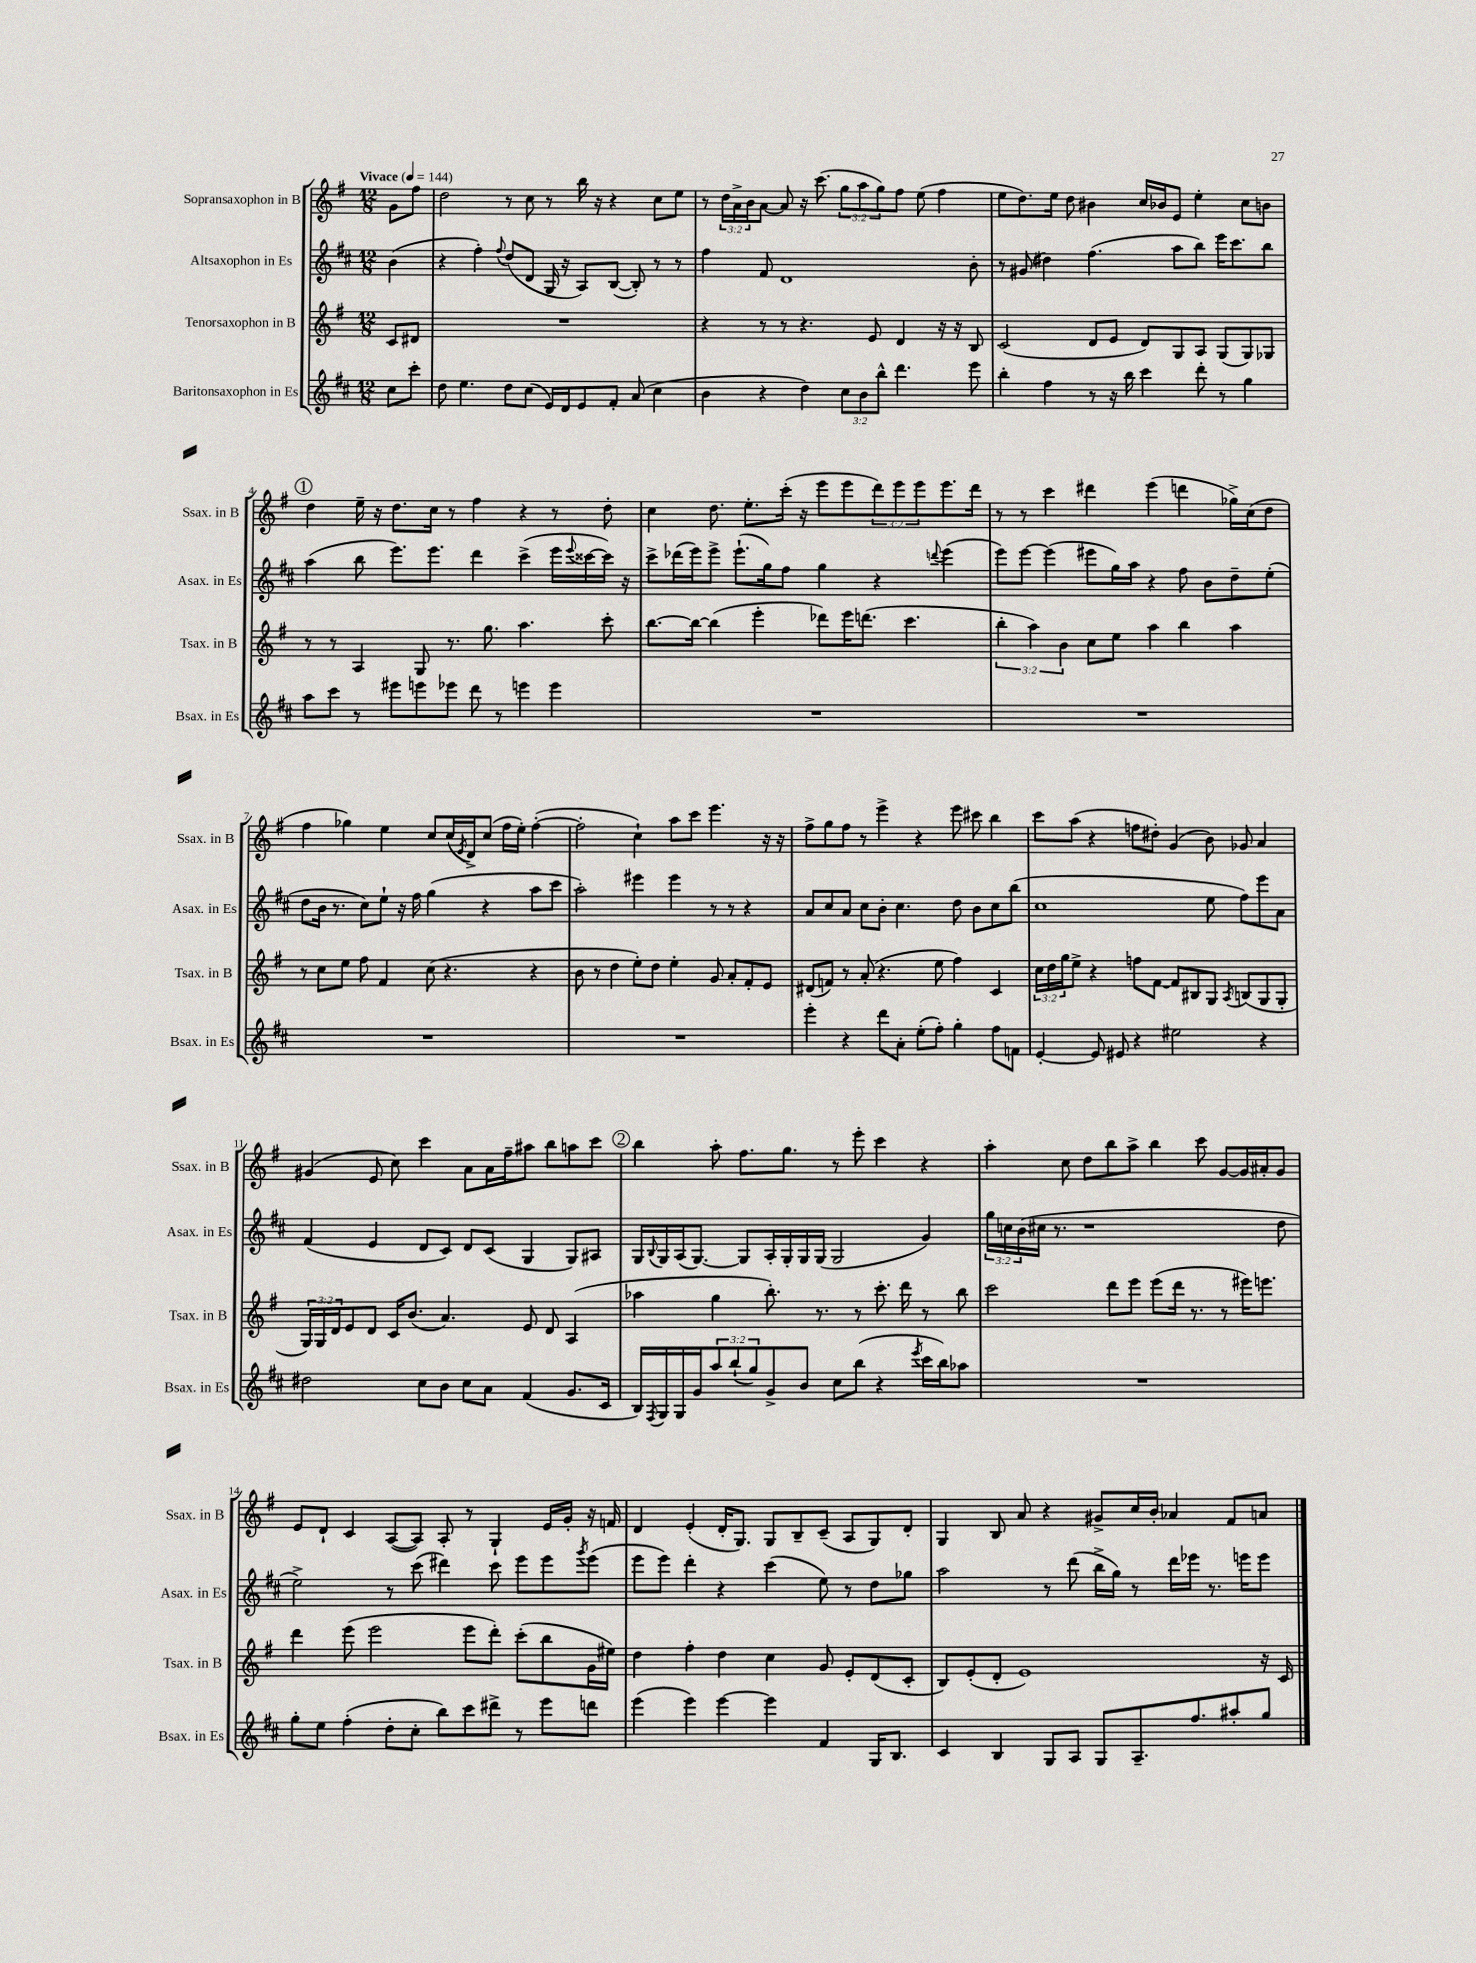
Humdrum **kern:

**kern	**kern	**kern	**kern
*part4	*part3	*part2	*part1
*staff4	*staff3	*staff2	*staff1
*I"Baritonsaxophon in Es	*I"Tenorsaxophon in B	*I"Altsaxophon in Es	*I"Sopransaxophon in B
*I'Bsax. in Es	*I'Tsax. in B	*I'Asax. in Es	*I'Ssax. in B
*clefG2	*clefG2	*clefG2	*clefG2
*k[f#c#]	*k[f#]	*k[f#c#]	*k[f#]
*M12/8	*M12/8	*M12/8	*M12/8
*MM144	*MM144	*MM144	*MM144
=	=	=	=
!	!	!	!LO:TX:a:B:t=Vivace
8cc#\L	8c/L	(4b\	8g\L
8ccc#'\J	8d#X/J	.	8ff#\J
=1	=1	=1	=1
8dd\	1.r	4r	2dd\
4.ee\	.	.	.
.	.	4ff#'\)	.
.	.	8qqff#/	.
8dd\L	.	(8dd/L	8r
(8cc#\J	.	8d/J	8cc\
16e/LL)	.	16G/	8r
16d/J	.	16r	.
8e/	.	8A/L)	16bb\
.	.	.	16r
8f#'/J	.	([8B/J	4r
(8a/	.	8B'/])	.
4cc#\	.	8r	8cc\L
.	.	8r	8ee\J
=2	=2	=2	=2
4b\	4r	4ff#\	8r
.	.	.	24dd\LL
.	.	.	24a^\
.	.	.	24b\J
4r	8r	8f#/	[8a\J
.	8r	1d	8a/]
4dd\)	4.r	.	16r
.	.	.	(8.ccc\
12cc#\L	.	.	12gg\L
12b\	.	.	12aa\
.	8e/	.	.
12bb^^\J	.	.	12gg\)
4.ddd\	4d/	.	8ff#\J
.	.	.	(8ee\
.	16r	.	4ff#\
.	16r	.	.
8eee\	8B/	8b'\	.
=3	=3	=3	=3
4bb'\	(2c/	8r	8ee\L
.	.	(8g#X/	8.dd\)
4ff#\	.	4dd#X\)	.
.	.	.	16ee\Jk
.	.	.	8dd\
8r	8d/L	(4.ff#\	4b#X\
16r	8e/J	.	.
16bb\	.	.	.
4ccc#\	8d/L)	.	16cc/LL
.	.	.	16b-X/J
.	8G/	8aa\L	8e/J
8ddd'\	8A/J	8bb\J)	4ee'\
8r	(8G/L	16eee\KL	.
.	.	8.ccc#\	.
4gg\	8G/)	.	8cc\L
.	8G-X/J	8bb\J	8bn\J
!!LO:LB:g=z
!!LO:REH:place=s1:t=1
=4	=4	=4	=4
8aa\L	8r	(4aa\	4dd\
8ccc#\J	8r	.	.
8r	4A/	8bb\	16ee~\
.	.	.	16r
8eee#X\L	.	8.eee\L)	8.dd\L
8eeen\	8G/	.	.
.	.	8.eee\J	16cc\Jk
8eee-X\J	8.r	.	8r
8ddd\	.	4ddd\	4ff#\
.	8.gg\	.	.
8r	.	.	.
4eeen\	4.aa\	(4ccc#^\	4r
4eee\	.	16eee\LL	8r
.	.	8qqeee/	.
.	.	[16ccc##X\	.
.	8ccc'\	16ccc##\JJ])	8dd'\
.	.	16r	.
=5	=5	=5	=5
1.r	[8.bb\L	8ccc#^\L	4cc\
.	.	(16ddd-X\L	.
.	16bb\Jk_	16eee\J)	.
.	(4bb\]	8eee^\J	8.dd\
.	.	(8.eee`\L	.
.	.	.	8.ee'\L
.	4eee'\	.	.
.	.	16gg\k)	.
.	.	8ff#\J	(16ccc'\Jk
.	.	.	16r
.	8ddd-X\L)	4gg\	8eee\L
.	16eee\K	.	8eee\
.	(8.dddn\J	.	.
.	.	4r	12ddd\)
.	.	.	12eee\
.	4.ccc\	.	.
.	.	.	12eee\
.	.	8qqdddn/	.
.	.	(4eee\	8.eee\
.	.	.	16ddd\Jk
=6	=6	=6	=6
1.r	6bb'\	8eee\L)	8r
.	.	[8eee\J	8r
.	6aa\)	.	.
.	.	(4eee\]	4ccc\
.	6b\	.	.
.	8cc\L	8eee#X\L	4ddd#X\
.	8ee\J	16gg\L)	.
.	.	16aa\JJ	.
.	4aa\	4r	(4eee\
.	4bb\	8ff#\	4dddn\
.	.	8b\L	.
.	4aa\	8dd~\	16gg-X^\LL)
.	.	.	(16cc\J
.	.	(8ee'\J	8dd\J
!!LO:LB:g=z
=7	=7	=7	=7
1.r	8r	8dd\L	4ff#\
.	8cc\L	16b\Jk	.
.	.	8.r	.
.	8ee\J	.	4gg-X\)
.	8ff#\	8cc#\L)	.
.	4f#/	8ee`\J	4ee\
.	.	16r	.
.	.	16ff#\	.
.	(8cc\	(4gg\	8cc/L
.	4.r	.	(16cc/L
.	.	.	8qe/
.	.	.	16d^/J)
.	.	4r	(8cc/J
.	.	.	16ff#\LL
.	.	.	16ee'\JJ)
.	4r	8aa\L	([4ff#'\
.	.	8ccc#\J	.
=8	=8	=8	=8
1.r	8b\	2aa'\)	2ff#'\]
.	8r	.	.
.	4dd\	.	.
.	8ee'\L)	4eee#X\	4cc`\)
.	8dd\J	.	.
.	4ee'\	4eee#\	8aa\L
.	.	.	8ccc\J
.	8g/	8r	4.eee\
.	8a'/L	8r	.
.	8f#'/	4r	.
.	8e/J	.	16r
.	.	.	16r
=9	=9	=9	=9
4eee'\	(8d#X/L	8a/L	8ff#^\L
.	8fn/J)	8cc#/	8gg\
4r	8r	8a/J	8ff#\J
.	(8a'/	8cc#\L	8r
8ddd\L	4.r	8b'\J	4eee^\
8a'\J	.	4.cc#\	.
(8ee'\L	.	.	4r
8ff#'\J)	8ee\	.	.
4gg'\	4ff#\)	8dd\	8eee\
.	.	8b\L	8ccc#X\
8ff#\L	4c/	8cc#\	4bb\
8fn\J	.	(8bb\J	.
=10	=10	=10	=10
[4e'/	24cc\LL	1cc#	8ccc\L
.	24dd\	.	.
.	24gg\J	.	.
.	8ee^\J	.	(8aa\J
8e/]	4r	.	4r
8e#X/	.	.	.
4r	8ffn\L	.	8ffn\L
.	[8f#\J	.	8dd#X'\J)
2ee#X\	8f#/L]	.	(4g/
.	8B#X/	.	.
.	8G/J	8ee\	8b\)
.	8qA/	.	.
.	(8Bn/L	8ff#\L)	8g-X/
4r	8G/	8eee\	4a/
.	8G'/J	8a\J	.
!!LO:LB:g=z
=11	=11	=11	=11
2dd#X\	24G/LL)	(4f#/	(4g#X/
.	24G/	.	.
.	24d/J	.	.
.	8e/	.	.
.	8d/J	4e/	8e/
.	16c/KL	.	8cc\)
.	(8.b/J	.	.
8cc#\L	.	8d/L	4ccc\
8b\J	4.a/)	8c#/J)	.
8cc#\L	.	8d/L	8a\L
8a\J	.	(8c#/J	16a\L
.	.	.	16ff#~\J
(4f#/	8e/	4G/	8aa#X\J
.	8d/	.	8bb\L
8.g/L	(4A/	8G/L)	8aan\
.	.	8A#X/J	8ccc\J
16c#/Jk	.	.	.
!!LO:REH:place=s1:t=2
=12	=12	=12	=12
16B/LL)	4aa-X\	16G/LL	4bb\
8qF#/	.	8qqB/	.
16G/	.	16G/	.
16G/	.	(16A/J	.
16g/J	.	[8.G/J)	.
12aa/	4gg\	.	8aa'\
(12bb`/	.	.	.
.	.	8G/L]	8.ff#\L
12gg/)	.	.	.
8g^/	8.bb'\)	16A'/L	.
.	.	16G'/	8.gg\J
8b/J	.	16G/	.
.	8.r	(16G/JJ	.
8cc#\L	.	2G/	8r
(8bb\J	8r	.	8eee'\
4r	8.ccc'\	.	4ccc\
.	16ddd\	.	.
8qeee/	.	.	.
16ccc#\LL	8r	4g/)	4r
16bb\J)	.	.	.
8aa-X\J	8bb\	.	.
=13	=13	=13	=13
1.r	2ccc\	24gg\LL	4aa'\
.	.	24ccn\	.
.	.	(24b\	.
.	.	16cc#X\JJ	.
.	.	8.r	.
.	.	.	8cc\
.	.	1r	8dd\L
.	8ddd\L	.	8bb\
.	8eee\J	.	8aa^\J
.	(8eee\L	.	4bb\
.	16ddd\Jk	.	.
.	8.r	.	.
.	.	.	8ccc\
.	8r	.	[8g/L
.	16eee#X\KL)	.	16g/L]
.	8.eeen\J	.	16a#X'/J
.	.	8dd\	8g/J
!!LO:LB:g=z
=14	=14	=14	=14
8gg'\L	4ddd\	2ee^\)	8e/L
8ee\J	.	.	8d`/J
(4ff#'\	(8eee\	.	4c/
.	2eee\	.	.
8dd'\L	.	8r	([8A/L
8cc#'\J	.	(8ccc#\	8A/J])
8bb\L)	.	4ddd#X\)	8A'/
8ccc#\	8eee\L	.	8r
8ddd#X^\J	8ddd'\J)	8ccc#\	4G`/
8r	(8ccc'\L	8eee\L	.
8eee\L	8bb\	8eee\	16e/LL
.	.	.	16g'/JJ
.	.	8qggg/	.
8dddn\J	16g\L	(8eee\J	16r
.	16ee#X\JJ)	.	16fn/
=15	=15	=15	=15
(4eee\	4dd\	8eee\L	4d/
.	.	8eee\J)	.
4eee\)	4ff#'\	4ddd'\	(4e'/
[4eee\	4dd\	4r	16d'/KL
.	.	.	8.G/J)
4eee\]	4cc\	(4ccc#\	8G/L
.	.	.	8B~/
4f#/	8g/	8ee\)	(8c~/J
.	8e'/L	8r	8A/L
16G/KL	(8d/	8dd\L	8G/)
8.B/J	.	.	.
.	8c'/J	8gg-X\J	8d'/J
=16	=16	=16	=16
4c#/	8B/L)	2aa\	4G/
.	(8e'/	.	.
4B/	8d'/J	.	8B/
.	1e)	.	8a/
8G/L	.	8r	4r
8A/J	.	(8ddd\	.
8G/L	.	16bb^\LL	8g#X^/L
.	.	16gg\JJ)	.
8.A~/	.	8r	16cc/L
.	.	.	16b'/JJ
.	.	16ddd\LL	4a-X/
8.ff#/	.	16eee-X\JJ	.
.	.	8.r	.
8aa#X'/	.	.	8f#/L
.	.	16eeen\KL	.
8gg/J	16r	8eee\J	8an/J
.	16c/	.	.
==	==	==	==
*-	*-	*-	*-
